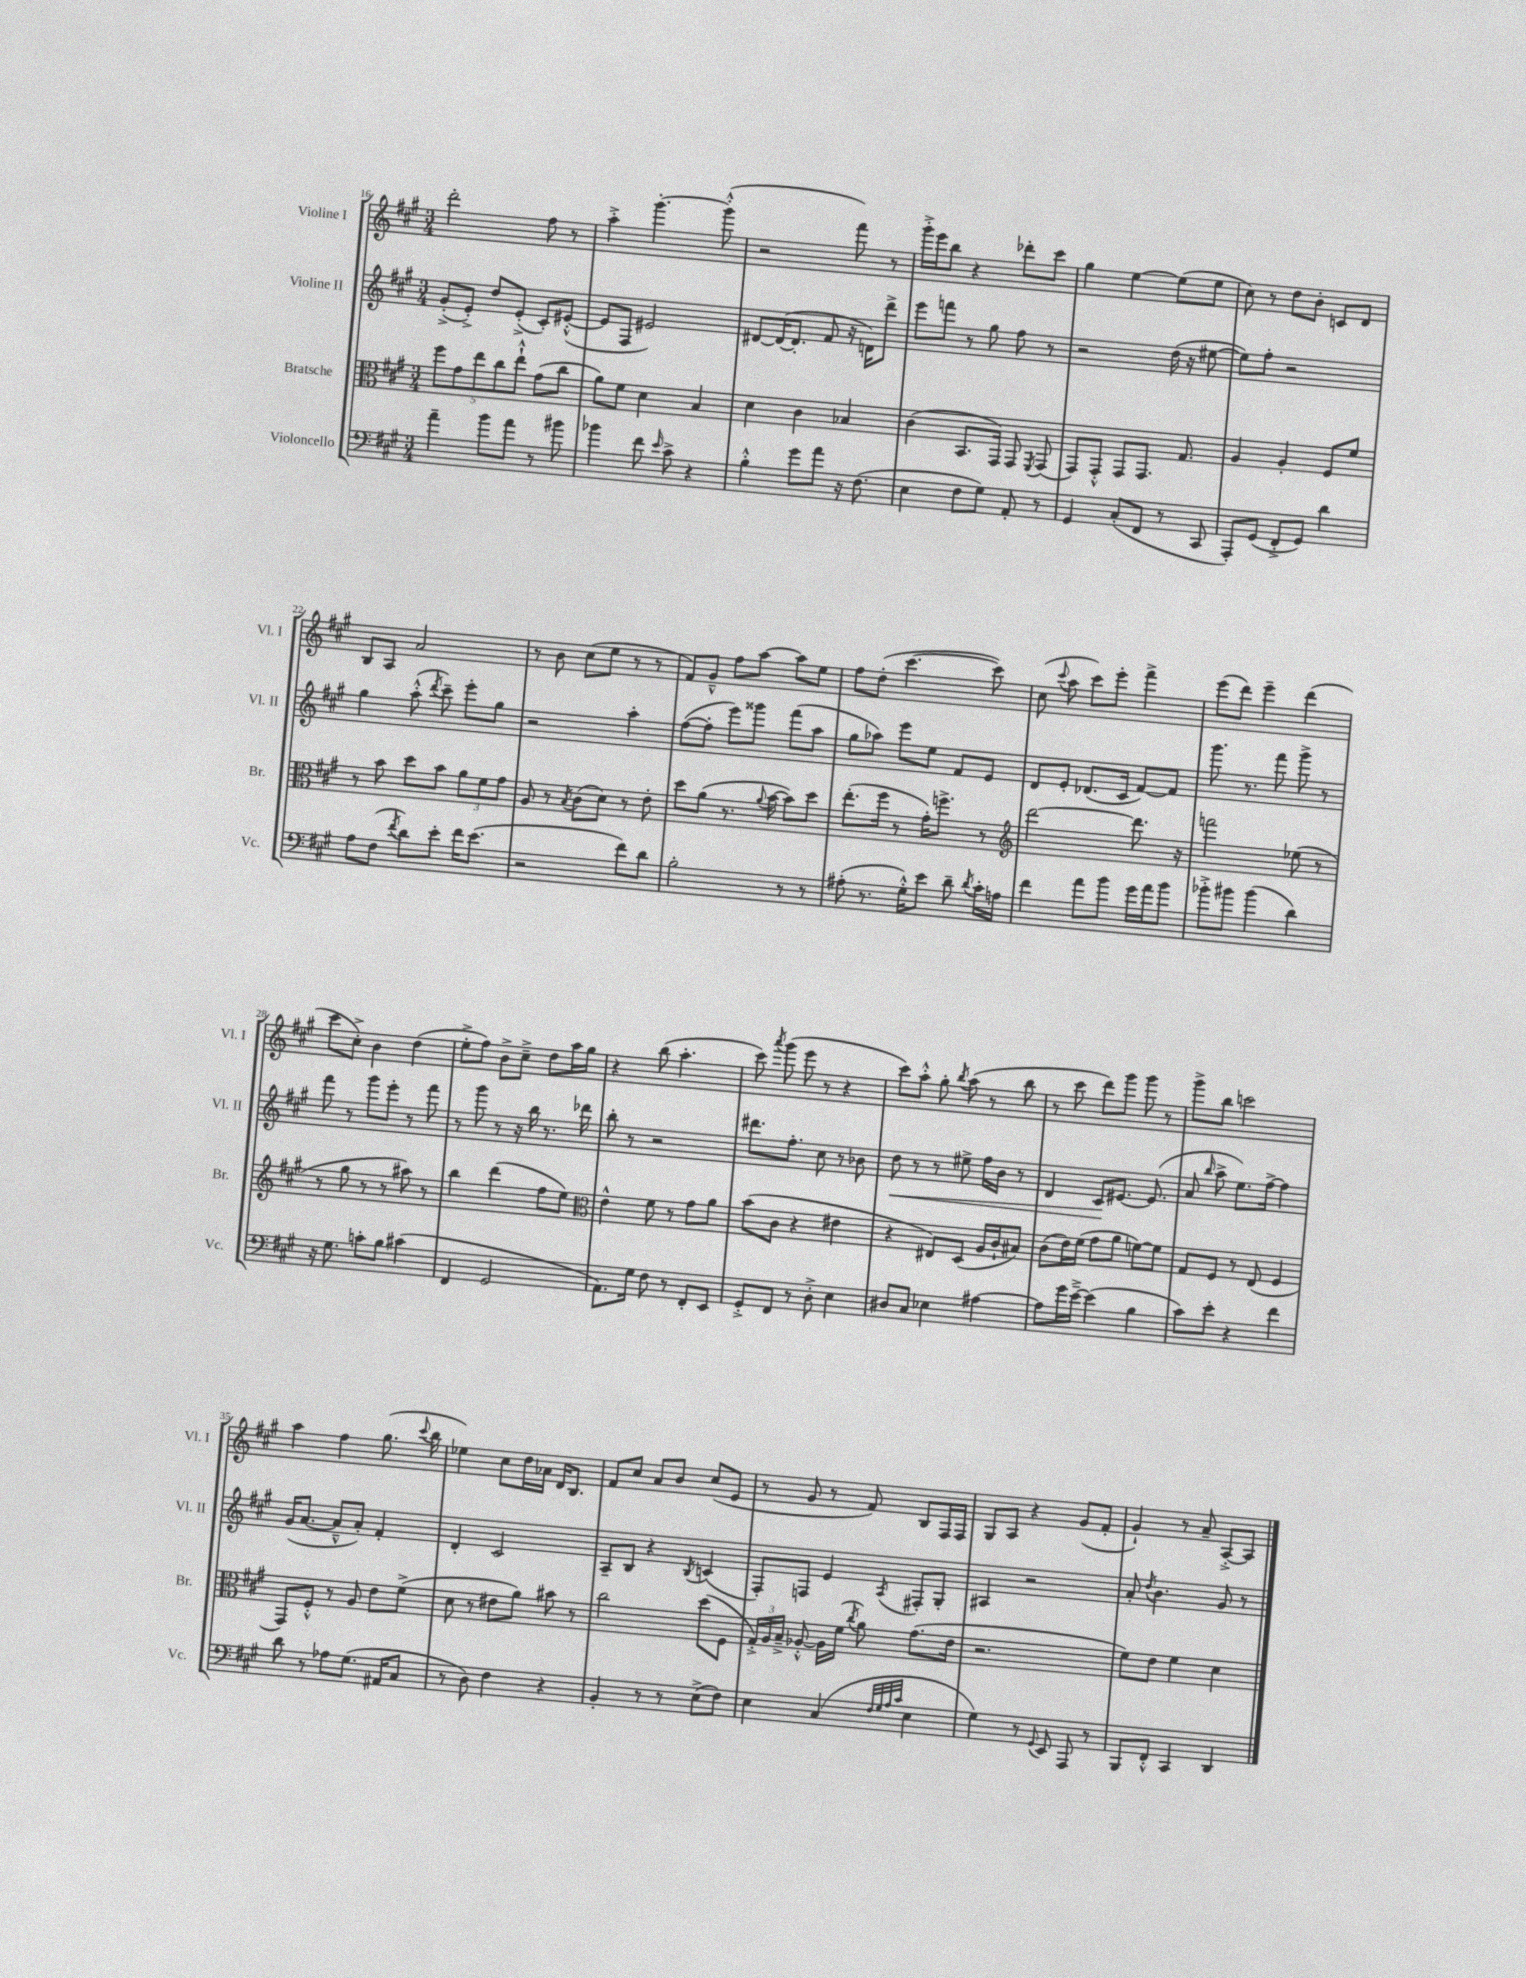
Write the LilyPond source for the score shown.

<<
\new StaffGroup <<
\new Staff = "s0" \with { instrumentName = "Violine I" shortInstrumentName = "Vl. I" } {
    \clef treble \key a \major \numericTimeSignature \time 3/4
    \autoBeamOff d'''2-. fis''8 r8 |
    a''4-.-> gis'''4.~-. gis'''8-.-^( |
    r2 fis'''8) r8 |
    gis'''16[-.-> e'''16 b''8] r4 des'''8[-. cis'''8] |
    gis''4 e''4~ e''8[( e''8] |
    cis''8) r8 d''8[ b'8]-. c'8[ d'8] |
    b8[ a8] a'2 |
    r8 b'8 cis''8[( e''8] r8 r8 |
    fis'8[) gis'8]---^ fis''8[ a''8]~ a''8[ e''8] |
    fis''8[ d''8]-.( cis'''4.~ cis'''8) |
    cis''8( \appoggiatura { cis'''8 } a''8 cis'''8[) e'''8]-. fis'''4-> |
    e'''8[( d'''8]) e'''4-- d'''4( |
    cis'''8[ cis''8]-.->) b'4 d''4( |
    e''8[-.-> fis''8]) b'8[-> cis''8]---> d''8[ a''16 gis''16] |
    r4 b''8( a''4.-. |
    cis'''8) \acciaccatura { a'''8 } gis'''8( e'''8 r8 r4 |
    cis'''8[) a''8]-.-^ gis''8-. \acciaccatura { b''8 } a''8( r8 b''8 |
    r8 cis'''8 d'''8[) gis'''8] gis'''8 r8 |
    gis'''8[-> b''8] c'''2 |
    a''4 fis''4 gis''8.( \appoggiatura { cis'''8 } b''16 |
    ees''4) cis''8[ d''16 aes'16] d'16[ b8.] |
    fis'8[ cis''8] a'8[ b'8] cis''8[( e'8] |
    r8 gis'8 r8 fis'8) b8[ fis16 fis16] |
    gis8[ a8] r4 gis'8[( fis'8]-. |
    gis'4-!) r8 a'8-- a8[~-.-> a8] \bar "|." |
}
\new Staff = "s1" \with { instrumentName = "Violine II" shortInstrumentName = "Vl. II" } {
    \clef treble \key a \major \numericTimeSignature \time 3/4
    \autoBeamOff gis'8[-.->( e'8]-.->) d''8[ e'8]-.->( cis'8[-.) eis'8]~-.-^( |
    eis'8[ fis8] eis'2) |
    dis'8[~ dis'16~( dis'8.]-. fis'8 r16 d'16[) d'''8]-> |
    e'''8[ f'''8] r8 gis''8 fis''8 r8 |
    r2 d''16( r16 eis''8~ |
    eis''8[) fis''8]-. r2 |
    gis''4 a''8-.-^( \acciaccatura { d'''8 } cis'''8--) e'''8[-. gis''8] |
    r2 a''4-. |
    fis''8[~( fis''8]-. e'''8[) gisis'''8] fis'''8[( a''8] |
    gis''8[ aes''8]) e'''8[ e''8] fis'8[ e'8] |
    d'8[ e'8]-. des'8.[( cis'16] fis'8[~) fis'8] |
    gis'''8. r8. fis'''8 gis'''8-> r8 |
    fis'''8 r8 gis'''8[ e'''8]-. r8 fis'''8 |
    r8 gis'''8 r8 r16 b''16 r8. des'''16 |
    b''8-. r8 r2 |
    dis'''8.[ fis''8.]-. cis''8 r8 bes'8 |
    d''8\< r8 r8 eis''8-> fis''16[ b'16] r8 |
    d'4 cis'8[\! eis'8.]~ eis'8.( |
    a'8 \grace { b''16 } a''8-> e''8.[) fis''16]~-> fis''4 |
    gis'16[( a'8.]~ a'8[---^ a'8]-.) fis'4-. |
    d'4-. cis'2 |
    a8[-- b8] r4 \acciaccatura { b8 } c'4( |
    fis8[-.) f8] e'4 \acciaccatura { a8 } fis8[-. gis8]-. |
    ais4 r2 |
    a'8-. \acciaccatura { d''8 } b'4. gis'8 r8 \bar "|." |
}
\new Staff = "s2" \with { instrumentName = "Bratsche" shortInstrumentName = "Br." } {
    \clef alto \key a \major \numericTimeSignature \time 3/4
    \autoBeamOff \tuplet 5/4 { fis''8[ gis'8 e''8 cis''8 e''8]-!-^ } gis'8[( cis''8] |
    a'8[) fis'8] d'4 b4 |
    d'4 cis'4 bes4 |
    cis'4( b,8.[ gis,16]) gis,8 \acciaccatura { fis,8 } gis,8( |
    gis,8[) gis,8]-.-^ gis,8[ gis,8.] gis8. |
    a4 a4-. fis8[ fis'8] |
    r8 b'8 d''8[ b'8] \tuplet 3/2 { a'8[ fis'8 gis'8] } |
    a8 r8 \acciaccatura { b8 } cis'8[( d'8]) r8 e'8-. |
    d''8[ a'8]( r8. \appoggiatura { a'8 } b'16~ b'8[) d''8] |
    e''8.[-.( fis''16] r8 gis'16[-.) f''8.]-> r8 |
    \clef treble d'''2~ d'''8. r16 |
    f'''2 ees''8( r8 |
    r8 gis''8 r8 r8 ais''8) r8 |
    b''4 d'''4( fis''8[ e''8]) |
    \clef alto e'4-^ fis'8 r8 gis'8[ a'8] |
    b'8[( cis'8] r4 eis'4 |
    r4 eis8[) d8]( a16[ cis'16-! bis8]) |
    cis'8[( e'16) fis'16]( gis'8[ a'8] f'8[~) f'8] |
    gis8[ fis8] r8 e8( fis4 |
    gis,8[) fis8]-.-^ r8 a8 e'8[ fis'8]->( |
    d'8 r8 eis'8[ a'8]) bis'8 r8 |
    cis''2 d''8[( fis8] |
    \tuplet 3/2 { gis16[-.->) a16 b16]---> } aes8~-.-^ aes16[ fis'16]( \acciaccatura { cis''8 } a'8) gis'8.[( e'16] |
    r2. |
    fis'8[) e'8] fis'4 d'4 \bar "|." |
}
\new Staff = "s3" \with { instrumentName = "Violoncello" shortInstrumentName = "Vc." } {
    \clef bass \key a \major \numericTimeSignature \time 3/4
    \autoBeamOff a'4-- b'8[ a'8] r8 bis'8 |
    bes'4 fis'8 \grace { e'16 } cis'8-> r4 |
    b4-.-^ gis'8[ a'8] r16 fis8.( |
    e4 fis8[ gis8]) a,8-. r8 |
    gis,4 cis8[-.( fis,8] r8 cis,8 |
    a,,8[-.) gis,8]( fis,8[-.-> gis,8]) d'4 |
    a8[ fis8]( \acciaccatura { fis'8 } d'8[) e'8]-. fis'16[ e'8.]( |
    r2 fis'8[) d'8] |
    b2-. r8 r8 |
    ais8-.( r8. gis16[-.-^) e'8] d'8-- \acciaccatura { d'8 } cis'16[-. a16] |
    fis'4 a'8[ b'8] gis'16[ a'16 b'8] |
    bes'8[-.-> bis'8] bis'4( d'4) |
    r16 gis8. c'8[-. b8] cis'4( |
    fis,4 gis,2 |
    a,8.[) gis16] fis8 r8 fis,8[-. e,8] |
    gis,8[-.-> fis,8] r8 d8-.-> e4 |
    dis8[ cis8] ees4 ais4~ |
    ais8[ gis'16 e'16]~---> e'4( b4 |
    cis'8[) e'8]-. r4 fis'4 |
    d'8 r8 aes8[ gis8.]( ais,16[ cis8] |
    r8 d8) fis4 r4 |
    b,4-. r8 r8 e8[->( fis8]) |
    e4 cis4( \grace { fis32[ gis32 a32 cis'32] } e4 |
    gis4) r8 \appoggiatura { gis,8 } e,8 a,,8 r8 |
    b,,8[ fis,8]-.-^ cis,4 d,4 \bar "|." |
}
>>
>>
\layout { \context { \Score currentBarNumber = #16 } }
